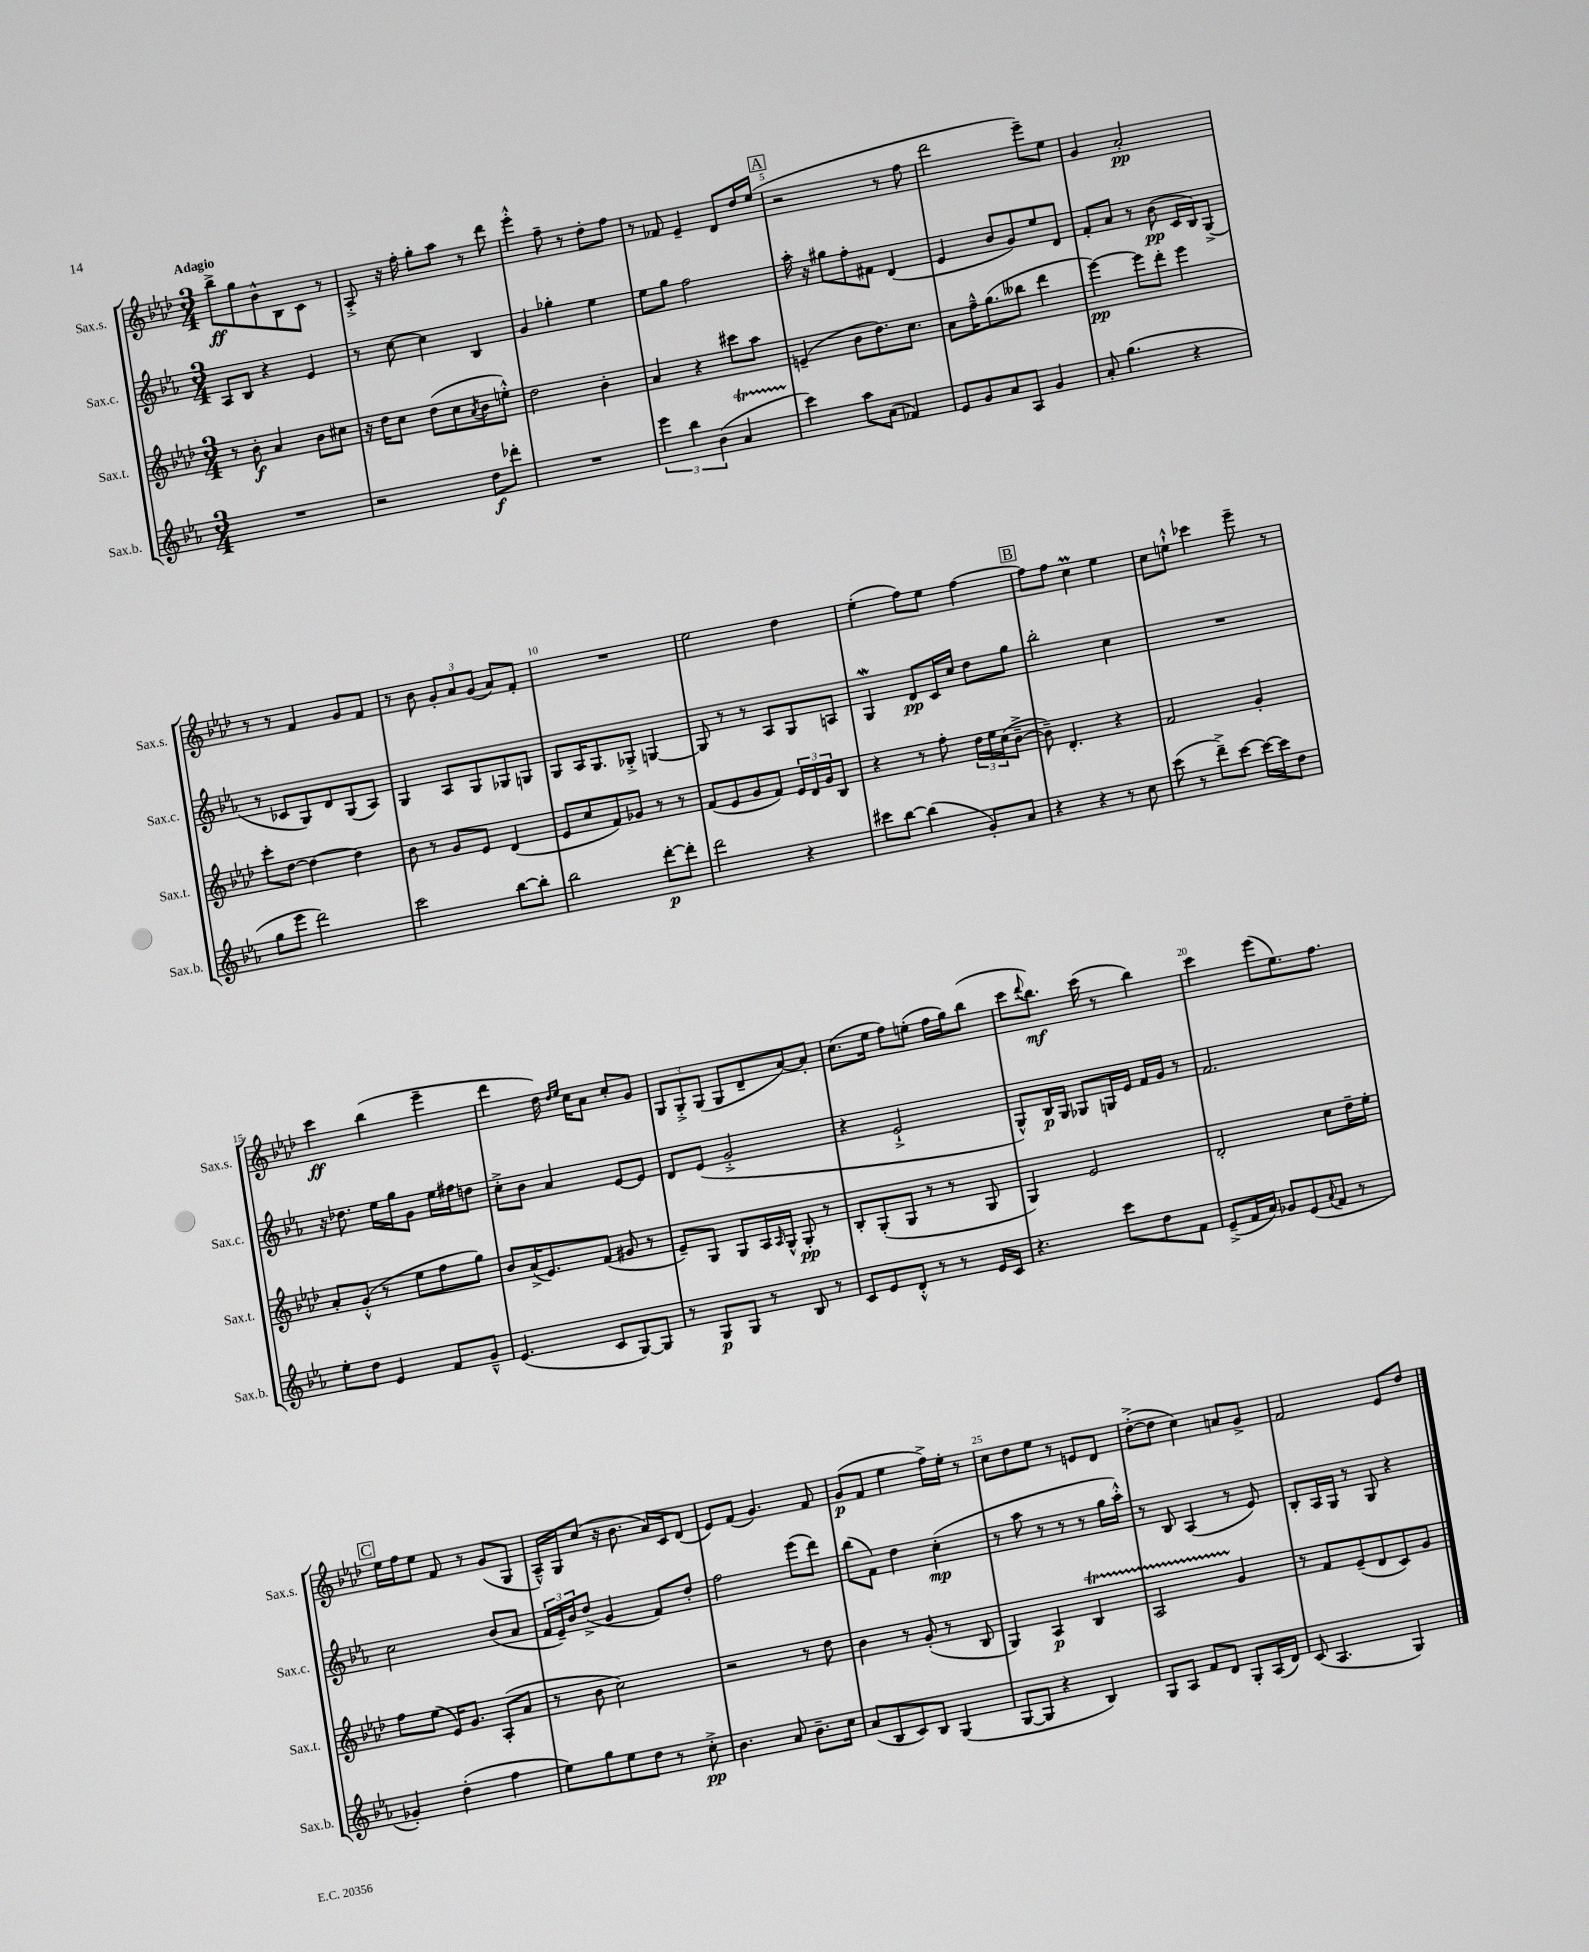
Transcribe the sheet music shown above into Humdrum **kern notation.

**kern	**kern	**kern	**kern
*staff4	*staff3	*staff2	*staff1
*clefG2	*clefG2	*clefG2	*clefG2
*k[b-e-a-]	*k[b-e-a-d-]	*k[b-e-a-]	*k[b-e-a-d-]
*M3/4	*M3/4	*M3/4	*M3/4
2.r	8r	8A-	8bb-^
.	8b-'	8B-	8gg
.	4a-	4r	8b-^^
.	.	.	8B-
.	8b-	4e-	8c
.	8cc#	.	8r
=	=	=	=
2r	16r	8r	8A-'^
.	16dd-	.	.
.	8cc	[8cc	16r
.	.	.	16ff'
.	(8dd-	4cc]	8gg'
.	8cc	.	8aa-
.	8qa-	.	.
8dd	8b-	4B-	8r
8ddd-'	8ee'^^)	.	8ddd-
=	=	=	=
2.r	2dd-	4g	4eee-'^^
.	.	4gg-'	8ff~
.	.	.	8r
.	4b-'	4ee-	8dd-'
.	.	.	8ff
=	=	=	=
6eee-	4a-	8ee-	8r
.	.	8gg	8f-
6bb-	.	.	.
.	4r	2ff	4e-~
(6b-	.	.	.
4a-	8ccc#	.	8d-
.	8aa-	.	16dd-
.	.	.	(16ee-
=	=	=	=
4ccc)	(4e~	16aa-'	2r
.	.	16r	.
.	.	8gg#	.
8aa-	8b-	8ff'	.
(8a-	8.dd-)	8f#	.
4f-)	.	(4d	8r
.	8.cc	.	.
.	.	.	8ff
=	=	=	=
8e-	8a-	4e-	2ddd-
8g	16ff~^^	.	.
.	(8.gg	.	.
8a-	.	8b-	.
8A-	8bb--	8g)	.
4g	4ddd-	8ee-	8eee-~)
.	.	8d	8ee-
=	=	=	=
8a-'	[4eee-)	8f'	4g
(4.gg	.	8a-	.
.	8eee-]	8r	2a-'
.	8ddd-'	(8b-	.
4r	4eee-	16c	.
.	.	16B-)	.
.	.	(8G^	.
=	=	=	=
8gg	8ccc'	8r	8r
8eee-	[8dd-	8c-	8r
2ddd)	4dd-_	8G)	4f
.	.	8d	.
.	4dd-]	(8G	8g
.	.	8A-)	8f
=	=	=	=
2ccc	8b-	4G	8r
.	8r	.	8b-
.	8g	8A-	12g'
.	.	.	12a-
.	8e-	8G	.
.	.	.	(12g
[8bb-	(4d-	8G-	8a-)
8bb-']	.	8G	8f'
=	=	=	=
2bb-	8e-	8G	2.r
.	8cc	16A-	.
.	.	8.G	.
.	8f)	.	.
.	8g-	8G-'^	.
[8ddd'	8r	[4G	.
8ddd']	8r	.	.
=	=	=	=
2ddd	(8f	8G]	2ee-
.	8e-	8r	.
.	8g	8r	.
.	8f)	8A-	.
4r	24e-	8G	4dd-
.	24d-	.	.
.	24g	.	.
.	8B-	8A	.
=	=	=	=
8ccc#	4r	4G	(4ee-'
[8bb-	.	.	.
(4bb-]	8r	8d	8ff)
.	8ff'	16c	8ee-
.	.	16cc	.
8g')	24dd-	8dd	[4ff
.	24ee-	.	.
.	(24cc	.	.
8a-	[8b-~^	8gg	.
=	=	=	=
4r	8b-~])	2bb-'	8ff]
.	4.d-'	.	8ff
4r	.	.	4cc
8r	4r	4cc	4ee-
8cc	.	.	.
=	=	=	=
(8ccc	2f	2.r	8cc
8r	.	.	8ee`^^
8ddd~^)	.	.	4ccc-
[8ccc	.	.	.
16ccc_	4g'	.	8eee-~
16ccc]	.	.	.
8dd	.	.	8r
=	=	=	=
8ee-'	8a-'	16r	4ccc
.	.	8.dd-	.
8dd	(8g'^^	.	.
4e-	8r	16ee-	(4bb-
.	.	16gg	.
.	8ee-	8g	.
8f	8ff	16ee-	4eee-~
.	.	16ff#	.
8g~^^	8gg)	8dd	.
=	=	=	=
(4.e-	8b-	8cc'^	4ddd-
.	(16a-^	8b-	.
.	8.e-)	.	.
.	.	4a-	16dd-)
.	.	.	16qqdd-
.	.	.	16qqee-
.	.	.	16cc
8c	(8f	.	8a-
[8G)	8g#	[8e-	8cc'
8G]	8r	8e-]	8g
=	=	=	=
8r	8e-~)	8d	12G
.	.	.	12G'^
8G	8G	(8e-	.
.	.	.	(12G
8G	8G	2g'^	8G
8r	16A-	.	8d-~
.	16qqA-	.	.
.	16G^^	.	.
8B-	8G'	.	[8a-)
8r	8r	.	8a-']
=	=	=	=
8c	8B-'	4r	(8.cc
8e-	(8G'	.	.
.	.	.	16ee-
8d'^^	8G	2e-`^	8ff)
8r	8r	.	(8ee'
8r	8r	.	16ff
.	.	.	16gg)
16e-	8G	.	(8bb-
16c	.	.	.
=	=	=	=
4.r	4G)	8G^^)	8ccc
.	.	.	8qqddd-
.	.	16B-	8.bb-)
.	.	16G	.
.	2e-	8G-	.
.	.	.	(16ccc
8ccc	.	16G	8r
.	.	16e-	.
8dd	.	16f	4bb-)
.	.	16g	.
8f	.	8r	.
=	=	=	=
(8e-~^	2d-'	2.f	4ccc
16f	.	.	.
16a-)	.	.	.
8g-	.	.	(8eee-
(8e-	.	.	8.ee-)
8qqa-	.	.	.
8f	8cc	.	.
.	.	.	8.ff
8r	16dd-~	.	.
.	16ee-'	.	.
=	=	=	=
4g-')	8ff	2cc	16ee-
.	.	.	16ff
.	(8ee-	.	8ee-
(4dd'	16e-)	.	8f
.	8.g	.	.
.	.	.	8r
4ff	(8A-'	(8b-	(8g
.	8a-	8a-	8G
=	=	=	=
8ee-)	8r	24f	16A-~^^)
.	.	24e-~)	.
.	.	.	16G
.	.	24b-	.
8gg	8b-	(8dd^	(8cc
8ee-	2cc)	4g	16r
.	.	.	8.b-
8dd	.	.	.
8r	.	8f)	16a-)
.	.	.	16c
8cc'^	.	8dd'	(8d-
=	=	=	=
4.b-	2r	2ff	8e-)
.	.	.	(8f
.	.	.	4.g)
8a-	.	.	.
8.b-~	8r	(8eee-	.
.	8dd-	8ddd)	8f
16cc	.	.	.
=	=	=	=
(8a-	4b-	(8bb-	(8g
8B-	.	8f)	8f
8c)	8r	4dd	4ee-
8B-	(8g'	.	.
(4G	8r	(4cc'	16ff^)
.	.	.	16ee-'
.	8B-	.	8r
=	=	=	=
[8G	4G)	8r	8cc
8G]	.	8aa-	8dd-
4r	4A-	8r	8ee-
.	.	8r	8r
4B-)	4B-	8r	8e
.	.	16gg	8d-
.	.	16aa-'^^)	.
=	=	=	=
8G	2A-	8r	([8dd-'^
8A-	.	8B-	8dd-]
8f	.	(4A-	4cc)
8d	.	.	.
8G'	4g	8r	8a
(16A-	.	8e-)	8g^
16d)	.	.	.
=	=	=	=
(8c	8r	8B-'	2f
4.A-	8f	16A-	.
.	.	16G	.
.	(8e-~	8r	.
.	8d-	8G	.
4G)	8c)	4r	8e-
.	8g	.	8dd-
==	==	==	==
*-	*-	*-	*-
